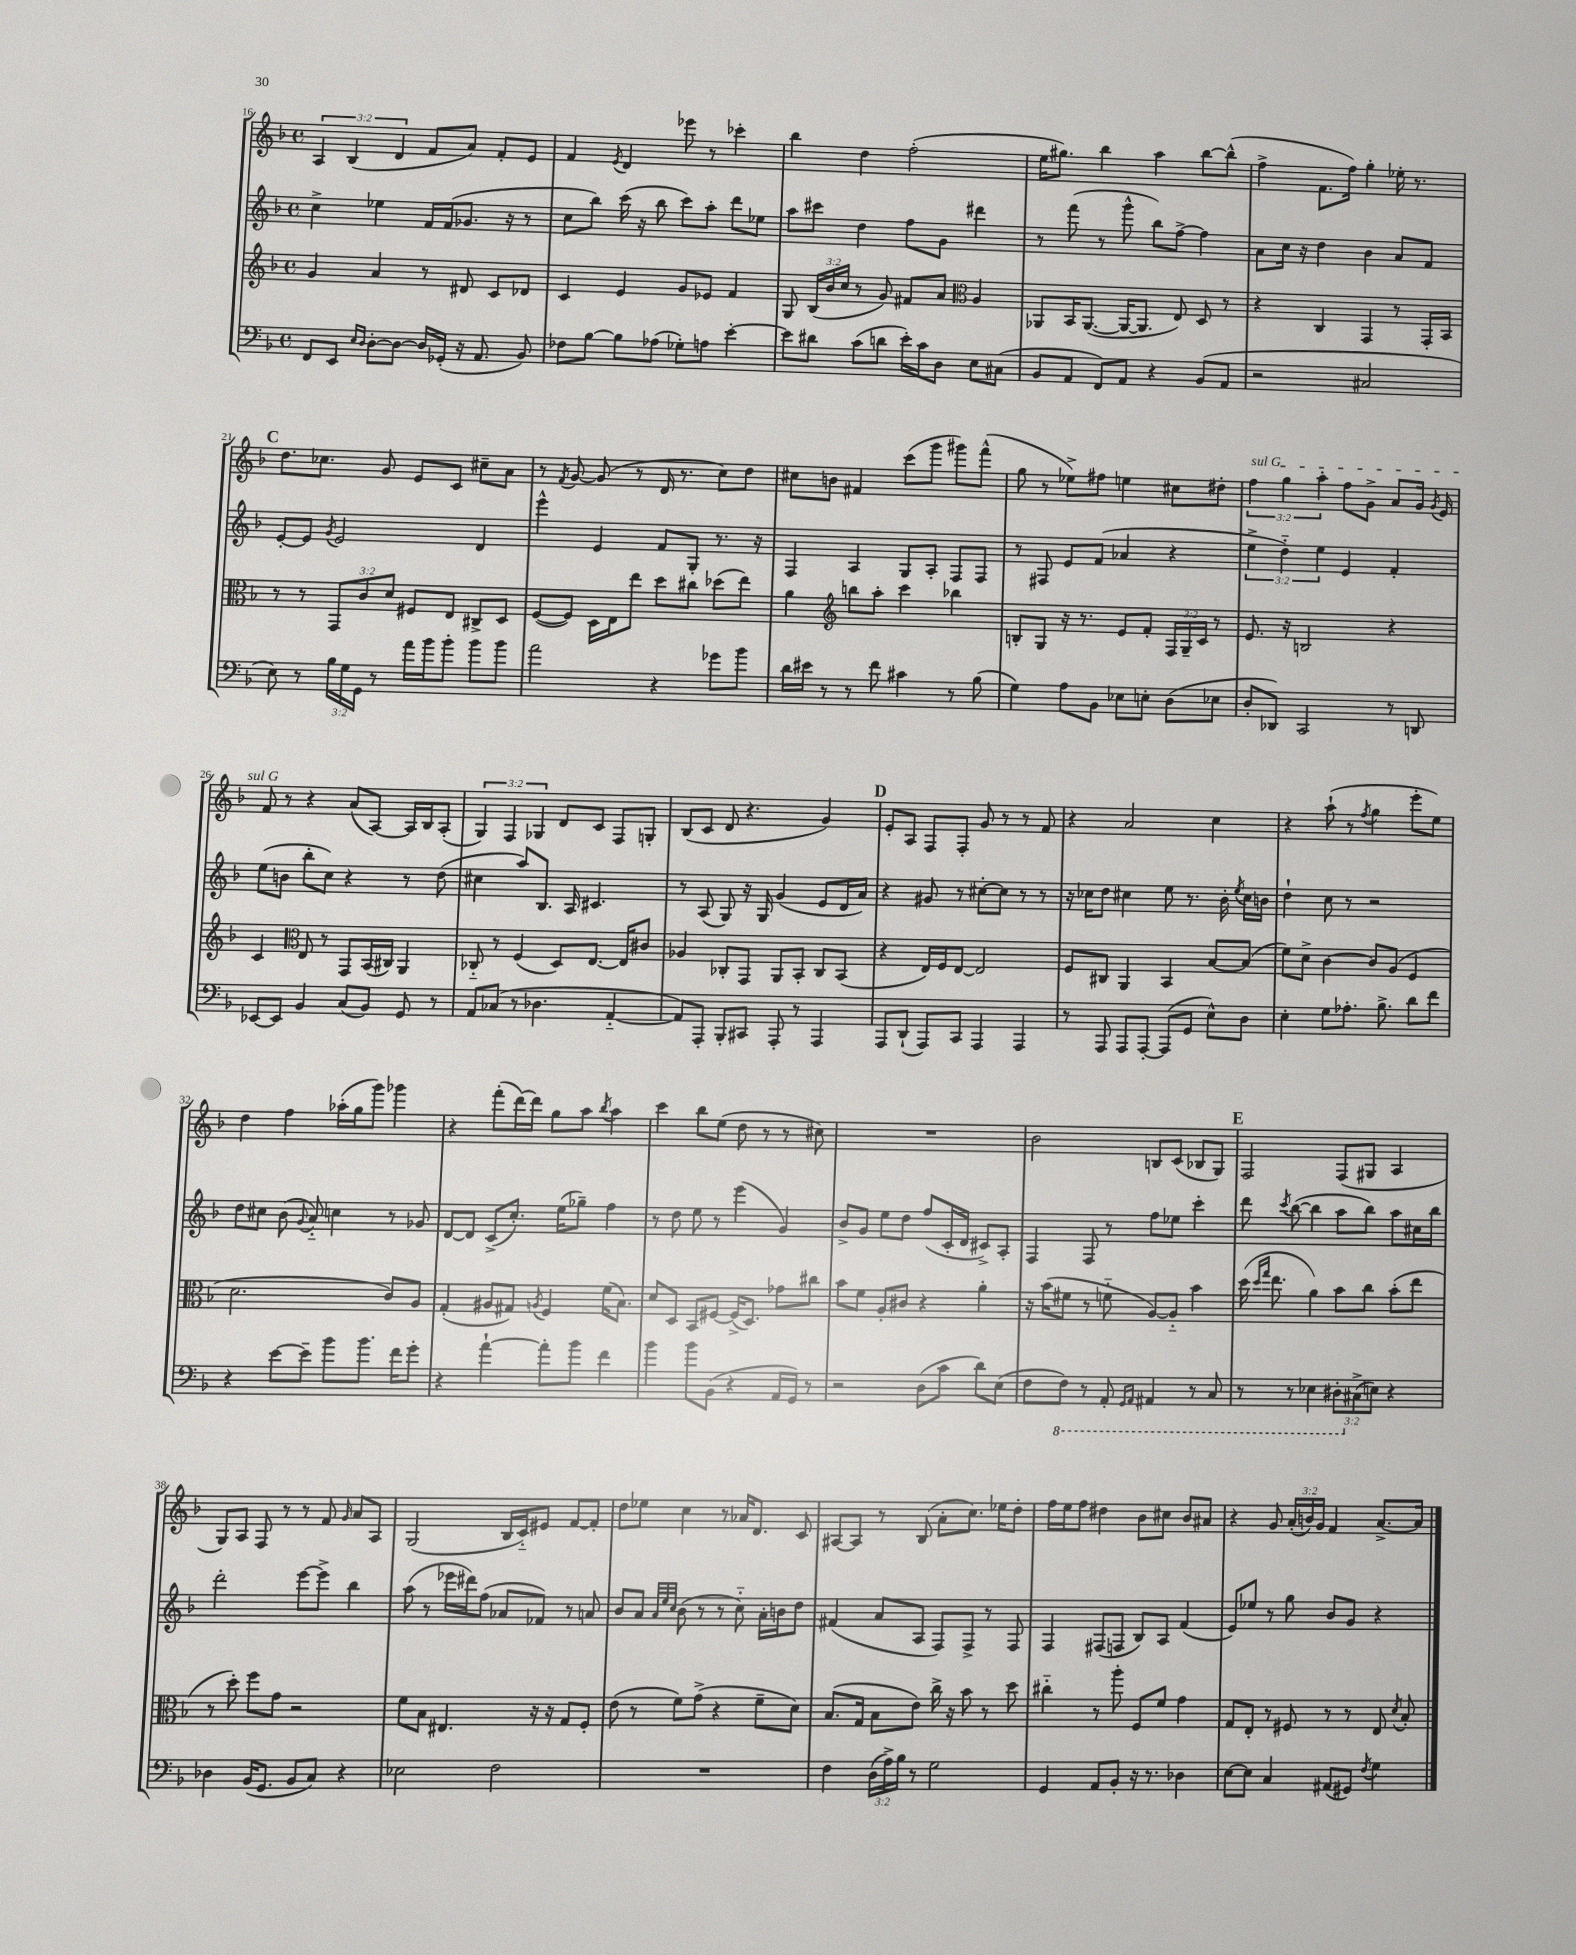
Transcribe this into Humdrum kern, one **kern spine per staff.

**kern	**kern	**kern	**kern
*staff4	*staff3	*staff2	*staff1
*clefF4	*clefG2	*clefG2	*clefG2
*k[b-]	*k[b-]	*k[b-]	*k[b-]
*M4/4	*M4/4	*M4/4	*M4/4
*met(c)	*met(c)	*met(c)	*met(c)
8FF	4g	4cc^	6A
8EE	.	.	.
.	.	.	(6B-
16qqE	.	.	.
16qqD	.	.	.
[8D'	4a	4ee-	.
.	.	.	6d
8D_	.	.	.
16D]	8r	16f	8f
(16GG-'	.	(16f	.
16r	8d#	8.g-	8a)
8.AA	.	.	.
.	8c	.	8f'
.	.	16r	.
8BB-)	8d-	8r	8e
=	=	=	=
8F-	4c	8cc	4f
[8B-	.	8bb-)	.
.	.	.	8qe
8B-]	4e	(16ccc	4d
.	.	16r	.
(8A-	.	8bb-	.
8G-')	8g	8ccc)	8eee-
8A	8e-	8aa'	8r
[4e'	4f	8ddd	4ccc-'
.	.	8ee-	.
=	=	=	=
8e]	8G	8aa	4bb-
8d#	(24B-	8ccc#	.
.	24b-	.	.
.	24cc	.	.
(8c	8r	4dd	4dd
8d	8g)	.	.
16e')	8f#	8ff	(2ff'
16c	.	.	.
8D	8a	8g	.
*	*clefC3	*	*
8E	4A	4ddd#	.
(8C#	.	.	.
=	=	=	=
8BB-	8AA-	8r	16ee
.	.	.	8.gg#)
8AA	16BB-	(8fff	.
.	([8.AA-	.	.
8FF)	.	8r	4bb-
8AA	16AA-_	8ggg^^	.
.	8.AA-]	.	.
4r	.	8bb-)	4aa
.	8E)	[8ff^	.
(8BB-	8D	4ff]	[8bb-
8AA	8r	.	(8bb-^^]
=	=	=	=
2r	4r	8a	4ff^
.	.	16cc	.
.	.	16r	.
.	4C	4dd	8.f
.	.	.	16ff)
2C#	4GG	4b-	4gg'
.	8r	8a	16ee-'
.	.	.	8.r
.	16GG'	8f	.
.	16BB-	.	.
=	=	=	=
8E)	8r	[8e'	8.dd
8r	8r	8e]	.
.	.	.	8.cc-
.	.	8qg	.
24B-	12GG	2e	.
24G	.	.	.
24GG	12c	.	.
8r	.	.	8g
.	12d	.	.
16a	8F#	.	8e
16b-	.	.	.
8b-'	8E	.	8c
8b-	8C#^	4d	8cc#~
8b-	8D	.	8a
=	=	=	=
2a	([8F	4eee^^	8r
.	.	.	8qf
.	8F])	.	[8g
.	16D	4e	(8g]
.	16E	.	.
.	8ee	.	8r
4r	8dd	8f	16d
.	.	.	8.r
.	8cc#	8G'	.
8g-	(8dd-	8.r	8cc)
8b-	8ee)	.	8dd
.	.	16r	.
=	=	=	=
16d	4a	4F	8cc#
16e#	.	.	.
8r	.	.	8b
*	*clefG2	*	*
8r	8bb	4A	4f#
8f	8aa'	.	.
4c#	4ccc	8G	(8ccc
.	.	8A'	8ggg
8r	4bb-	8F	8ggg#)
(8B-	.	8F	(8fff^^
=	=	=	=
4G)	8B'	8r	8gg
.	8G	8F#	8r
8A	16r	8e	8ee-^)
.	8.r	.	.
8BB-	.	(8f	8ff#
8E-	8e	4a-	4ee
8E'	8f'	.	.
(8D	24F	4r	8cc#
.	24G~	.	.
.	24c	.	.
8E-	8r	.	8dd#'
=	=	=	=
8D'	8.e	6ee^	6ff
8DD-)	.	.	.
.	.	6dd'~)	6gg
.	16r	.	.
2CC	2B	.	.
.	.	6ee	6aa'
.	.	4e	8ff
.	.	.	8g^
8r	4r	4f'	8a
8DD	.	.	16g
.	.	.	8qg
.	.	.	16e
=	=	=	=
[8EE-	4c	(8ee	8f
8EE-]	.	8b	8r
*	*clefC3	*	*
4BB-	8E	8bb-'	4r
.	8r	8cc)	.
(8C	8GG	4r	(8a
8BB-)	(16BB-	.	[8A)
.	16C#)	.	.
8GG	4AA	8r	16A]
.	.	.	16B-
8r	.	(8dd	(8A'
=	=	=	=
8AA	8C-'~	4cc#	6G)
(8C-	8r	.	.
.	.	.	6F
8r	(4F	8aa)	.
.	.	.	6G-
4.D-	.	8.B-	.
.	8D)	.	8d
.	.	16A	.
.	[8.E	4.c#	8c
[4AA'~	.	.	8F
.	16E]	.	.
.	8c#	.	8G'
=	=	=	=
8AA])	4A-	8r	(8B-
8AAA'	.	(8A	8c
8BBB-'	8C-'	8G)	8d
8CC#	8GG	16r	4.r
.	.	16G	.
8AAA'	8AA	(4g	.
8r	8BB-'	.	.
4AAA	8C-	8e	4g)
.	(8BB-	16d	.
.	.	16a)	.
=	=	=	=
8AAA	4r	4r	8e'
(8DD`	.	.	8A
8AAA)	16E)	8g#	8F
.	16F	.	.
8CC	[8E	8r	8F'
4AAA	2E]	[8cc#'	8g
.	.	8cc#]	8r
4AAA	.	8r	8r
.	.	8r	8f
=	=	=	=
8r	8F	16r	4r
.	.	16cc-	.
8AAA	8C#	8dd	.
8AAA	4AA	4cc#	2a
[8AAA'	.	.	.
(8AAA]	4BB-	8ee	.
8GG	.	8.r	.
8E^^)	[8B-	.	4cc
.	.	16b-'	.
.	.	8qee	.
8D	(8B-]	16cc#	.
.	.	16b	.
=	=	=	=
4E'	8f)	4dd`	4r
.	8d^	.	.
8G	[4c	8cc	(8aa`
8.A-'	.	8r	8r
.	.	.	8qff
.	8c]	2r	4gg
8.B-^	.	.	.
.	(8A	.	.
8d	4F	.	8eee'
8f	.	.	8ee)
=	=	=	=
4r	2.d	8dd	4dd
.	.	8cc#	.
[8e	.	(8b-	4ff
.	.	8qqg	.
8e~]	.	8a'~)	.
8b-	.	4cc	(16aa-'
.	.	.	16gg
8.b-	.	.	8ggg)
.	8c)	8r	4ggg-
16f	.	.	.
8g'	8A	8g-	.
=	=	=	=
4r	(4G'	[8d	4r
.	.	8d]	.
[4a`	8A#	(8c^	(8fff'
.	8G#)	8.cc')	[16ddd)
.	.	.	16ddd]
.	8qA	.	.
8a']	4F	.	8gg
.	.	(16ee	.
8b-	.	8gg-~)	8aa
.	.	.	8qbb-
4f	(16f	4ff	4aa
.	8.B-)	.	.
=	=	=	=
4b-	8d	8r	4ccc
.	8D	8dd	.
8b-	8BB-	8ee	8bb-
(8BB-	[8F#	8r	(8ee
4r	(16F#^]	(4eee	8dd
.	8.D)	.	.
.	.	.	8r
16AA	8g-	4g)	8r
16GG)	.	.	.
8r	8cc#	.	8cc#)
=	=	=	=
2r	8b-	8b-^	1r
.	8f	8g	.
.	8A'	8ee	.
.	8c#	8dd	.
(8D	4r	(8ff	.
8c	.	16c'	.
.	.	16d	.
8d)	4a'	8c#^)	.
(8E	.	8A'	.
=	=	=	=
8F	16r	4F	2b-
.	(16b-	.	.
8FF)	8f#	.	.
8r	8r	8F	.
8AAA'	8f'~	8r	.
16qqGGG	.	.	.
16qqAAA	.	.	.
4AAA#	[8A)	8ff	8B
.	8A'~]	8ee-	(8c
8r	4b-	4ccc'	8B-
8CC	.	.	8G)
=	=	=	=
8r	(16dd	8ddd	2F
.	16qqdd	.	.
.	16qqgg	.	.
.	8.ee	.	.
.	.	8qccc	.
8r	.	([8bb-	.
4EE-	4a)	4bb-]	.
12DD#'	8b-	8aa	(8F
(12C#^	.	.	.
.	8cc	8bb-)	8G#
12E)	.	.	.
4r	(8b-'	8aa	4A
.	8ee	16cc#	.
.	.	16bb-	.
=	=	=	=
4D-	8r	2ddd'	8G)
.	8dd')	.	8A
(16BB-	8ff	.	8F
8.GG	.	.	.
.	8g	.	8r
8BB-	2r	[8eee	8r
8C)	.	8eee^]	8f
.	.	.	16qqg
4r	.	4bb-	8a
.	.	.	8A
=	=	=	=
2E-	8f	(8aa	(2G
.	8B-	8r	.
.	4.E#	16eee-	.
.	.	16ddd#)	.
.	.	(8ff	.
2F	.	8a-	16B-
.	.	.	16c'~)
.	16r	8f-)	8e#
.	16r	.	.
.	8G	8r	[8f
.	8F'	8a	8f']
=	=	=	=
1r	(8e	8b-	8dd
.	8r	8a	8ee-
.	.	32qqa	.
.	.	32qqee	.
.	.	32qqcc	.
.	8f)	(8b-	4cc
.	(8g^	8r	.
.	4r	8r	8r
.	.	8cc'~)	16a-
.	.	.	8.d
.	8f~	16a'	.
.	.	16b	.
.	8d)	8dd	8c
=	=	=	=
4F	(8.B-	(4f#	[8A#
.	.	.	8A#]
.	16G	.	.
(24D	8B-	8a	8r
24A^)	.	.	.
24B-	.	.	.
8r	8e)	8A	(8B-
2G	16cc^	8F)	8a'
.	16r	.	.
.	8b-	8F^	8.cc)
.	8r	8r	.
.	.	.	16ee-
.	8dd	8F	8dd'
=	=	=	=
4GG	4cc#'~	4F	16ff
.	.	.	16ee
.	.	.	8ff
8AA	8r	(8F#	4dd#
8BB-'	8aa'	8F	.
16r	8F	8B-)	8b-
8.r	.	.	.
.	8f	8A	8cc#
4D-	4g	(4f	8b-
.	.	.	8a#
=	=	=	=
[8E	8G	8e)	4r
8E]	8E'	8ee-	.
4C	8r	8r	8g
.	8F#	8gg	(24a'
.	.	.	24b)
.	.	.	24g
(8AA#	8r	8b-	4f
8GG#)	8r	8g	.
8qF	.	.	.
4G	8E	4r	[8.a^
.	8qd	.	.
.	8B-'	.	.
.	.	.	16a]
==	==	==	==
*-	*-	*-	*-
